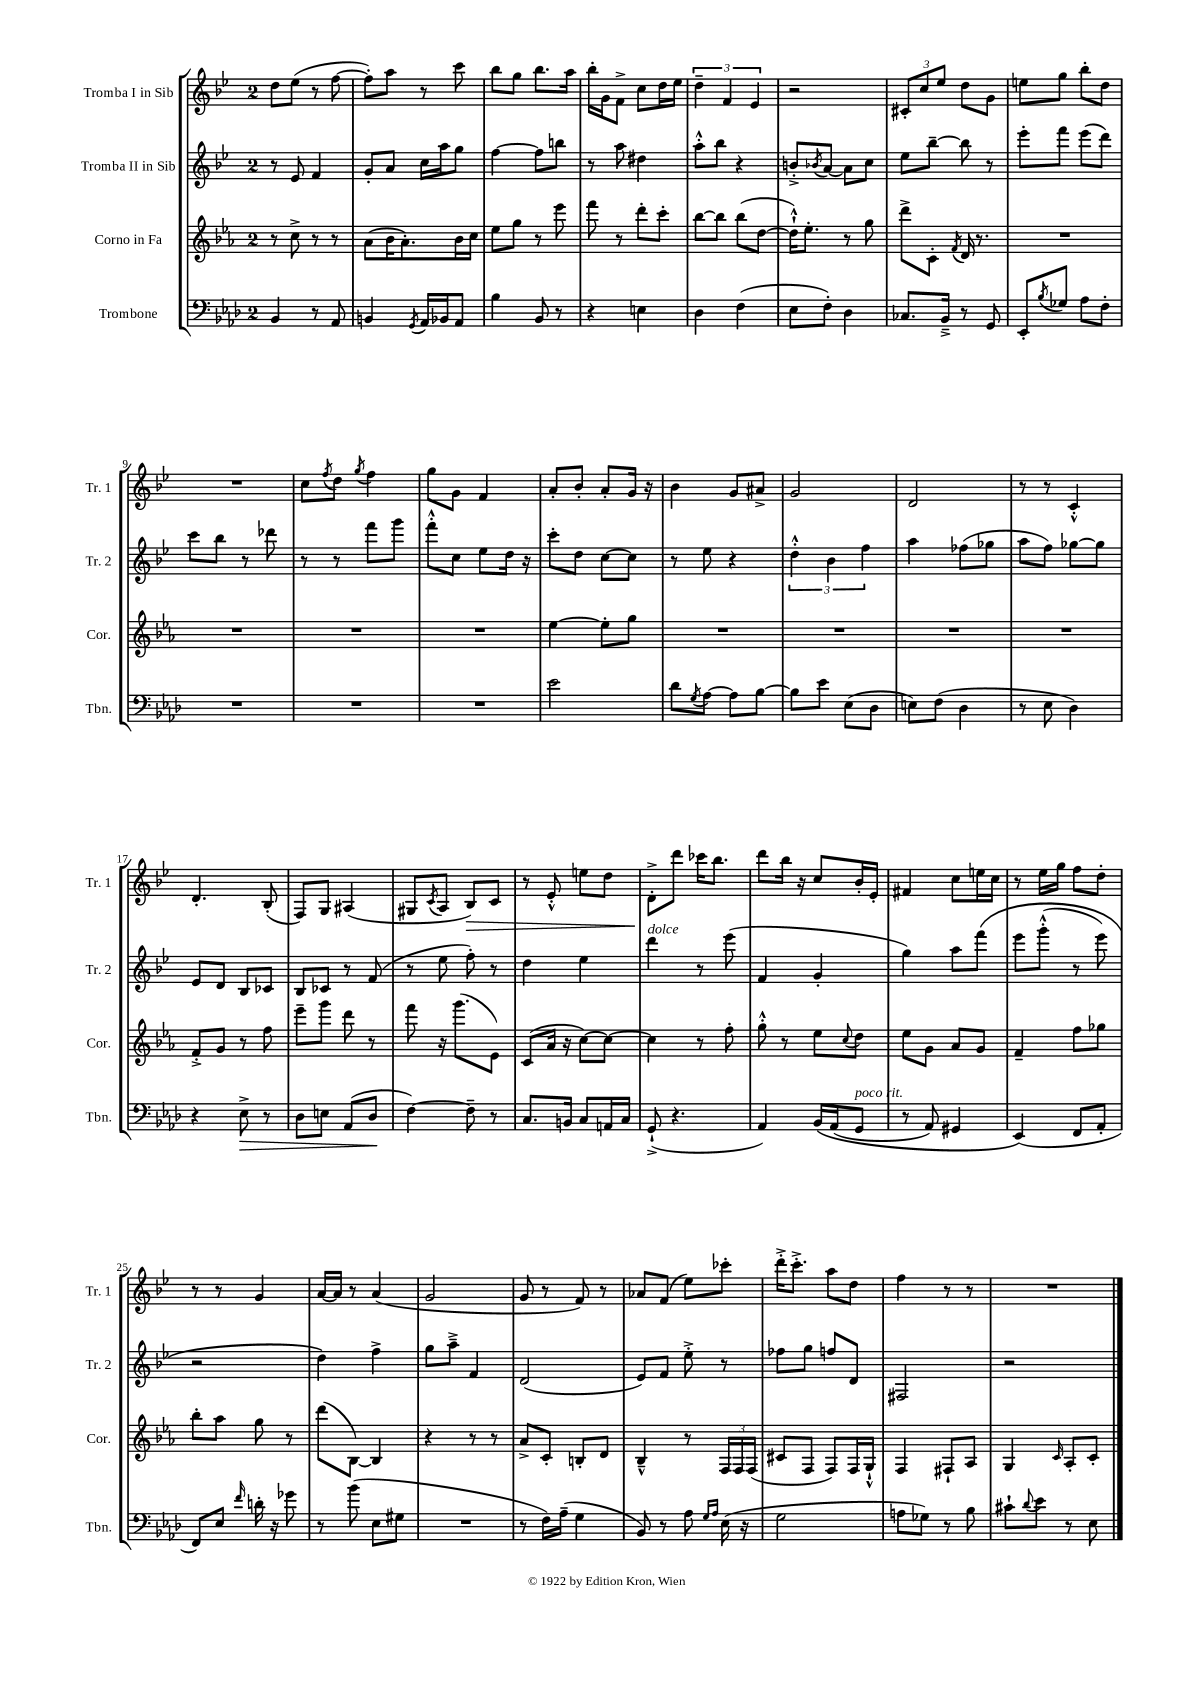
<<
\new StaffGroup <<
\new Staff = "s0" \with { instrumentName = "Tromba I in Sib" shortInstrumentName = "Tr. 1" } {
    \clef treble \key bes \major \once \override Staff.TimeSignature.style = #'single-digit \time 2/4
    d''8 ees''8( r8 f''8~ |
    f''8-.) a''8 r8 c'''8 |
    bes''8 g''8 bes''8. a''16 |
    bes''16-. g'16 f'8-> c''8 d''16 ees''16 |
    \tuplet 3/2 { d''4-- f'4 ees'4 } |
    r2 |
    \tuplet 3/2 { cis'8-. c''8 ees''8 } d''8 g'8 |
    e''8 g''8 bes''8-. d''8 |
    R2 |
    c''8 \acciaccatura { f''8 } d''8 \acciaccatura { g''8 } f''4 |
    g''8 g'8 f'4 |
    a'8-. bes'8-. a'8-. g'16 r16 |
    bes'4 g'8 ais'8-> |
    g'2 |
    d'2 |
    r8 r8 c'4-.-^ |
    d'4.-. bes8-.( |
    f8) g8 ais4( |
    gis8 \acciaccatura { c'8 } a8 bes8\>) c'8 |
    r8 ees'8-.-^ e''8 d''8 |
    d'8-.->\! d'''8 ces'''16 bes''8. |
    d'''8 bes''16 r16 c''8 bes'16-. ees'16-. |
    fis'4 c''8 e''16 c''16 |
    r8 ees''16 g''16 f''8 d''8-. |
    r8 r8 g'4 |
    a'16~ a'16 r8 a'4( |
    g'2 |
    g'8 r8 f'8) r8 |
    aes'8 f'8( ees''8) ces'''8-. |
    d'''16-.-> c'''8.-.-> a''8 d''8 |
    f''4 r8 r8 |
    R2 \bar "|." |
}
\new Staff = "s1" \with { instrumentName = "Tromba II in Sib" shortInstrumentName = "Tr. 2" } {
    \clef treble \key bes \major \once \override Staff.TimeSignature.style = #'single-digit \time 2/4
    r8 ees'8 f'4 |
    g'8-. a'8 c''16 a''16 g''8 |
    f''4~ f''8 b''8 |
    r8 a''8 dis''4 |
    a''8-.-^ bes''8 r4 |
    b'8-.-> \acciaccatura { bes'8 } a'8~ a'8 c''8 |
    ees''8 bes''8~-- bes''8 r8 |
    ees'''8-. f'''8 ees'''8( d'''8) |
    c'''8 bes''8 r8 des'''8 |
    r8 r8 f'''8 g'''8 |
    f'''8-.-^ c''8 ees''8 d''16 r16 |
    c'''8-. d''8 c''8~ c''8 |
    r8 ees''8 r4 |
    \tuplet 3/2 { d''4-.-^ bes'4 f''4 } |
    a''4 fes''8( ges''8 |
    a''8 f''8) ges''8~ ges''8 |
    ees'8 d'8 bes8 ces'8 |
    bes8 ces'8 r8 f'8( |
    r8 ees''8 f''8-.) r8 |
    d''4 ees''4 |
    d'''4^\markup { \italic "dolce" } r8 ees'''8( |
    f'4 g'4-. |
    g''4) a''8 f'''8\( |
    ees'''8 g'''8-.-^( r8 ees'''8) |
    r2 |
    d''4\) f''4-> |
    g''8 a''8---> f'4 |
    d'2( |
    ees'8) f'8 ees''8-.-> r8 |
    fes''8 g''8 f''8 d'8 |
    fis2 |
    r2 \bar "|." |
}
\new Staff = "s2" \with { instrumentName = "Corno in Fa" shortInstrumentName = "Cor." } {
    \clef treble \key ees \major \once \override Staff.TimeSignature.style = #'single-digit \time 2/4
    r8 c''8-> r8 r8 |
    aes'8( bes'16 aes'8.-.) bes'16 c''16 |
    ees''8 g''8 r8 ees'''8 |
    f'''8 r8 d'''8-. c'''8-. |
    bes''8~ bes''8 bes''8( d''8~ |
    d''16-!-^) ees''8.-. r8 g''8 |
    d'''8-> c'8-. \acciaccatura { f'8 } d'16 r8. |
    R2 |
    R2 |
    R2 |
    R2 |
    ees''4~ ees''8-. g''8 |
    R2 |
    R2 |
    R2 |
    R2 |
    f'8-.-> g'8 r8 f''8 |
    ees'''8-- g'''8 d'''8 r8 |
    f'''8 r16 g'''8.( ees'8) |
    c'8( aes'16 r16 c''8~) c''8~ |
    c''4 r8 f''8-. |
    g''8-.-^ r8 ees''8 \appoggiatura { c''8 } d''8 |
    ees''8 g'8 aes'8 g'8 |
    f'4-- f''8 ges''8 |
    bes''8-. aes''8 g''8 r8 |
    d'''8( bes8~) bes4 |
    r4 r8 r8 |
    aes'8-> c'8-. b8-. d'8 |
    bes4---^ r8 \tuplet 3/2 { f16 f16 f16( } |
    cis'8 f8 f8) f16 g16-!-^ |
    f4 fis8-! aes8 |
    g4 \grace { c'16 } aes8-. c'8-. \bar "|." |
}
\new Staff = "s3" \with { instrumentName = "Trombone" shortInstrumentName = "Tbn." } {
    \clef bass \key aes \major \once \override Staff.TimeSignature.style = #'single-digit \time 2/4
    bes,4 r8 aes,8 |
    b,4 \acciaccatura { g,8 } aes,16 bes,16 aes,8 |
    bes4 bes,8 r8 |
    r4 e4 |
    des4 f4( |
    ees8 f8-.) des4 |
    ces8. bes,16---> r8 g,8 |
    ees,8-. \acciaccatura { bes8 } ges8 aes8 f8-. |
    R2 |
    R2 |
    R2 |
    ees'2 |
    des'8 \acciaccatura { g8 } aes8~ aes8 bes8~ |
    bes8 ees'8 ees8( des8 |
    e8) f8( des4 |
    r8 ees8 des4) |
    r4 ees8->\> r8 |
    des8 e8 aes,8( des8\! |
    f4~) f8-- r8 |
    c8. b,16 c8 a,16 c16 |
    g,8-!->( r4. |
    aes,4) bes,16\( aes,16( g,8^\markup { \italic "poco rit." } |
    r8 aes,8) gis,4 |
    ees,4(\) f,8 aes,8-. |
    f,8) ees8 \grace { f'16 } d'16-. r16 ges'8 |
    r8 bes'8( ees8 gis8 |
    R2 |
    r8 f16) aes16--( g4 |
    bes,8) r8 aes8 \grace { g16 aes16 } ees16( r16 |
    g2 |
    a8 ges8) r8 bes8 |
    cis'8-! \appoggiatura { des'8 } ees'8 r8 ees8 \bar "|." |
}
>>
>>
